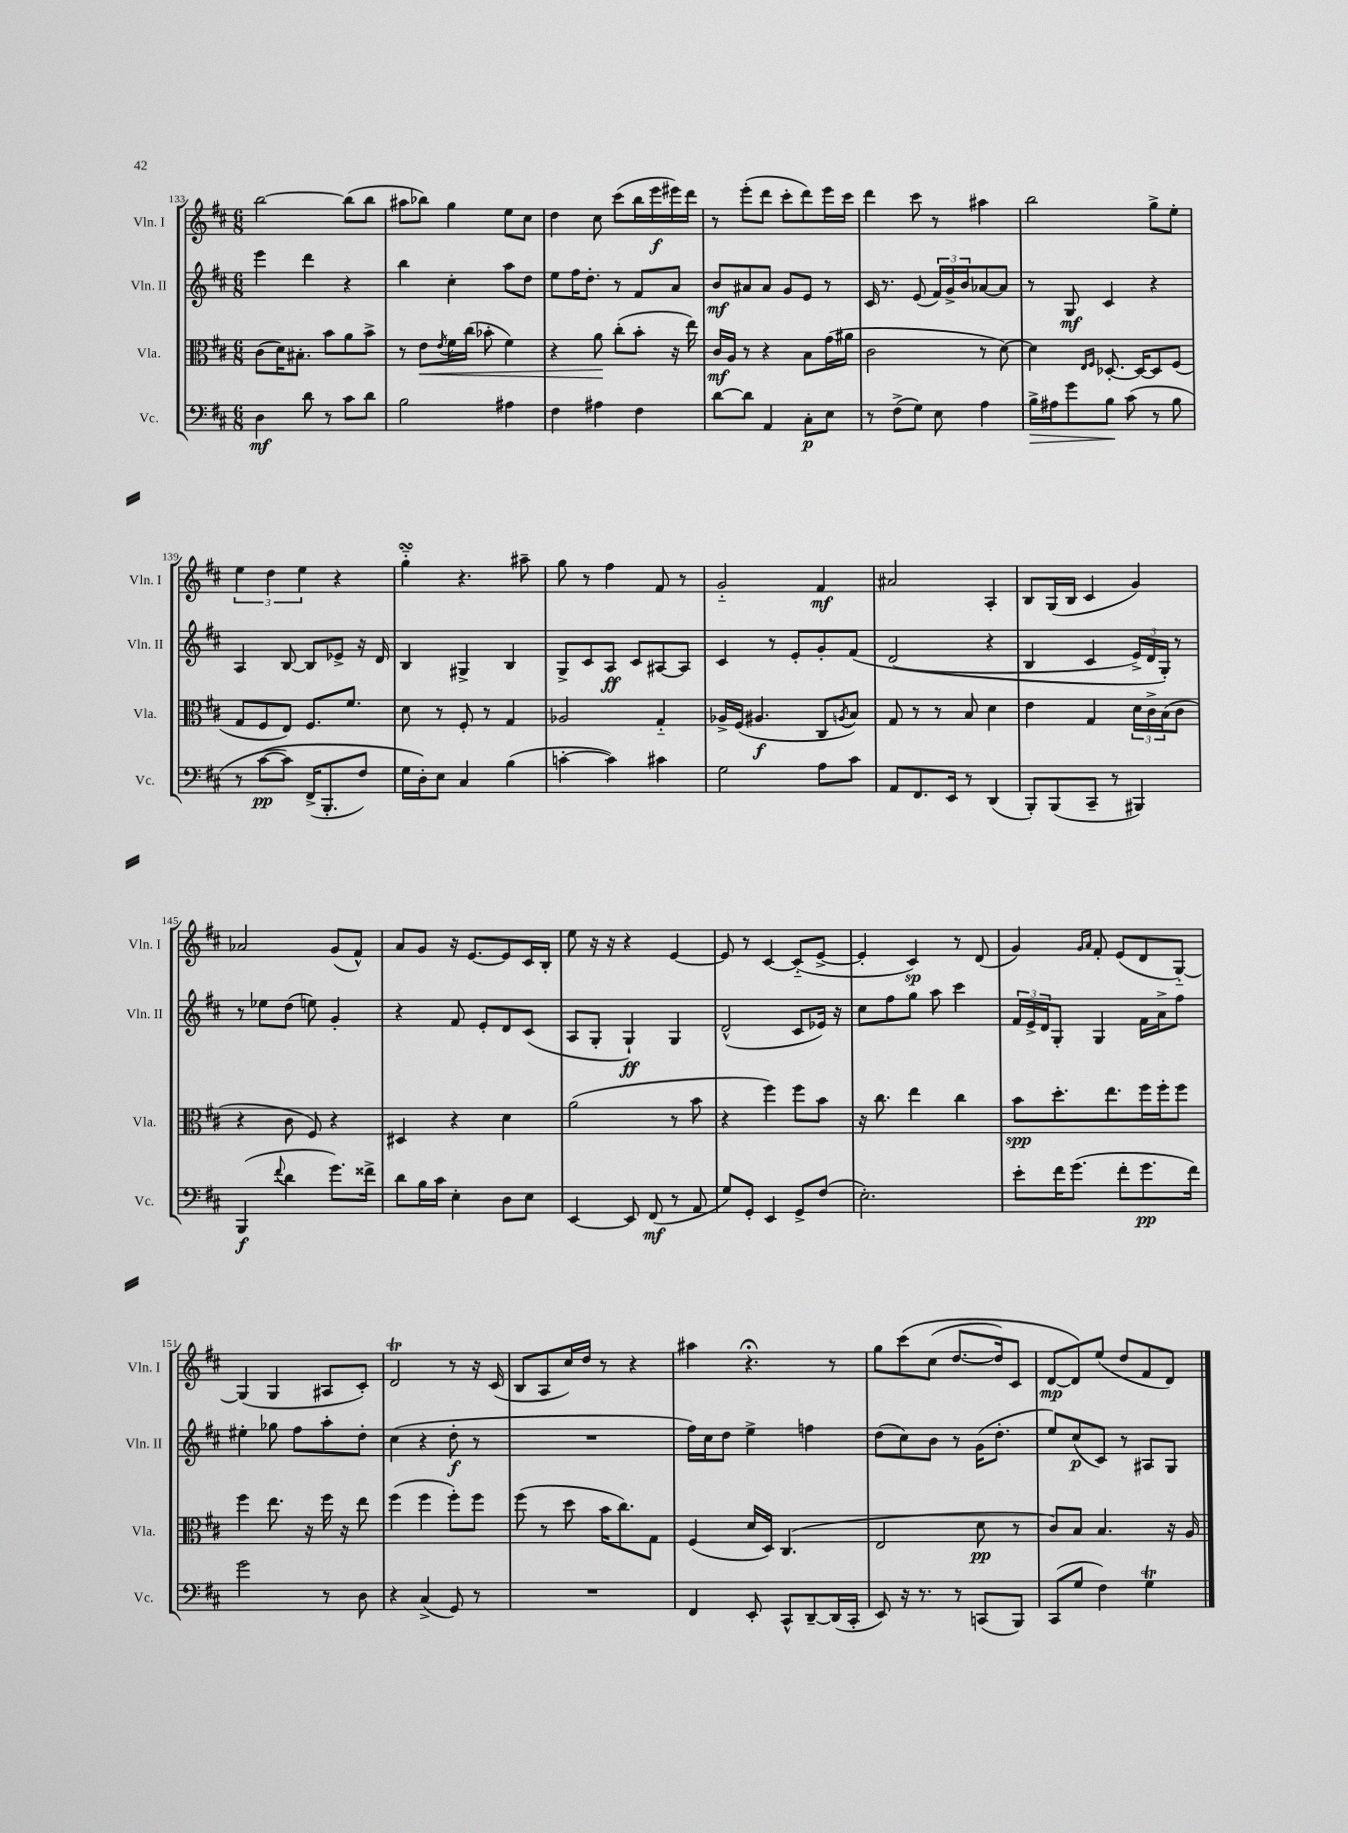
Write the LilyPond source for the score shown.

<<
\new StaffGroup <<
\new Staff = "s0" \with { instrumentName = "Vln. I" shortInstrumentName = "Vln. I" } {
    \clef treble \key d \major \numericTimeSignature \time 6/8
    b''2~ b''8( b''8 |
    ais''8 bes''8) g''4 e''8 cis''8 |
    d''4 cis''8 cis'''8( b''16 e'''16\f eis'''16) d'''16 |
    r8 e'''8-.( d'''8 cis'''8-. d'''8) e'''16 cis'''16 |
    d'''4 cis'''8 r8 ais''4 |
    b''2 g''8-> e''8-. |
    \tuplet 3/2 { e''4 d''4 e''4 } r4 |
    g''4-_\turn r4. ais''8-- |
    g''8 r8 fis''4 fis'8 r8 |
    g'2-_ fis'4\mf |
    ais'2 a4-. |
    b8 g16( b16 cis'4 g'4) |
    aes'2 g'8( fis'8-^) |
    a'8 g'8 r16 e'8.~ e'8 cis'16 b16-. |
    e''8 r16 r16 r4 e'4~ |
    e'8 r8 cis'4~ cis'8-_( e'8~-> |
    e'4-. cis'4\sp) r8 d'8( |
    g'4) \grace { g'16 a'16 } fis'8-. e'8( d'8 g8~-_) |
    g4( g4 ais8 cis'8-.) |
    d'2\trill r8 r16 cis'16( |
    b8 a8 cis''16) d''16 r8 r4 |
    ais''4 r4.\fermata r8 |
    g''8 cis'''8\( cis''8( d''8.~ d''16) cis'8 |
    d'8~\mp d'8\) e''8( d''8 fis'8 d'8) \bar "|." |
}
\new Staff = "s1" \with { instrumentName = "Vln. II" shortInstrumentName = "Vln. II" } {
    \clef treble \key d \major \numericTimeSignature \time 6/8
    e'''4 d'''4 r4 |
    b''4 cis''4-. a''8 d''8 |
    e''8 fis''16 d''8.-. r8 fis'8 a'8 |
    b'8\mf ais'8 ais'8 g'8 e'8 r8 |
    cis'16 r8. e'8( \tuplet 3/2 { fis'16) g'16-> b'16 } aes'8~ aes'8 |
    r8 g8\mf cis'4 r4 |
    a4 b8~ b8 ees'8-> r16 d'16 |
    b4 gis4-> b4 |
    g8-> cis'8 a8\ff cis'8 ais8~ ais8 |
    cis'4 r8 e'8-. g'8-. fis'8\( |
    d'2( r4 |
    b4 cis'4 \tuplet 3/2 { e'16->) d'16 g16-.\) } r8 |
    r8 ees''8 d''8( e''8) g'4-. |
    r4 fis'8 e'8-. d'8 cis'8( |
    a8 g8-. g4-!\ff) g4 |
    d'2-^( cis'8 ees'16) r16 |
    cis''8 fis''8 g''8 a''8 cis'''4 |
    \tuplet 3/2 { fis'16 e'16-> d'16 } g8-. g4 fis'16 a'16-> fis''8 |
    eis''4-. ges''8 fis''8 a''8-. d''8-. |
    cis''4( r4 d''8-.\f r8 |
    R2. |
    fis''16) cis''16 d''8 e''4-> f''4 |
    d''8( cis''8) b'8 r8 g'16( d''8.-. |
    e''8) cis''8\p( cis'8) r8 ais8 g8 \bar "|." |
}
\new Staff = "s2" \with { instrumentName = "Vla." shortInstrumentName = "Vla." } {
    \clef alto \key d \major \numericTimeSignature \time 6/8
    cis'8( d'16) bis8.-. b'8 a'8 b'8-> |
    r8 e'8\< \acciaccatura { e'8 } fis'16 cis''16( bes'8-. fis'4) |
    r4 a'8\! cis''8-.( b'8-. r16 e''16) |
    cis'16\mf a16 r8 r4 b8 g'16( ais'16 |
    cis'2 r8 d'8~) |
    d'4 \grace { e16 fis16 } des8.~-. des16~ des8 fis8( |
    g8 fis8 e8) fis8. fis'8. |
    d'8 r8 fis8-. r8 g4 |
    aes2 g4-_ |
    aes16-> fis16( ais4.\f cis8 \acciaccatura { a8 } b8) |
    g8 r8 r8 b8 d'4 |
    e'4 g4 \tuplet 3/2 { d'16 cis'16-> b16( } cis'8 |
    r4 cis'8 fis8) r4 |
    dis4 r4 d'4 |
    a'2( r8 b'8 |
    r4 fis''4) fis''8 b'8 |
    r16 cis''8. e''4 cis''4 |
    b'8\spp d''8.-. e''8. fis''16 fis''16-. fis''8 |
    fis''4 e''8. r16 fis''16 r16 e''8 |
    fis''4( fis''4 fis''8-.) fis''8 |
    fis''8( r8 d''8 b'16 cis''8.) g8 |
    fis4( d'16 d16) cis4.( |
    e2 d'8\pp r8 |
    cis'8) b8 b4. r16 a16 \bar "|." |
}
\new Staff = "s3" \with { instrumentName = "Vc." shortInstrumentName = "Vc." } {
    \clef bass \key d \major \numericTimeSignature \time 6/8
    d4\mf d'8 r8 cis'8 d'8 |
    b2 ais4 |
    fis4 ais4 fis4 |
    d'8~ d'8 a,4 cis8-.\p e8 |
    r8 fis8->( g8) e8 a4 |
    b16->\> ais16 g'8 b8\! cis'8( r8 b8 |
    r8 cis'8~\pp\( cis'8) fis,16->( b,,8.-. fis8) |
    g16 d16-.\) e8 cis4 b4( |
    c'4~-. c'4) cis'4 |
    g2 a8 cis'8 |
    a,8 fis,8. e,16 r8 d,4( |
    b,,8-.) b,,8( cis,8-- r8 bis,,4) |
    b,,4\f( \appoggiatura { fis'8 } d'4 g'8.) fisis'16-> |
    d'8 b16 cis'16 e4-. d8 e8 |
    e,4~ e,8 fis,8\mf( r8 a,8 |
    g8) g,8-. e,4 g,8-> fis8( |
    e2.-.) |
    e'8-. fis'16 g'8.( fis'8-. g'8.\pp fis'16) |
    g'2 r8 d8 |
    r4 cis4->( g,8) r8 |
    R2. |
    fis,4 e,8-. cis,8-^ d,8~-- d,16( cis,16-. |
    e,8) r16 r8. r8 c,8( b,,8) |
    cis,8( g8 fis4) g4\trill \bar "|." |
}
>>
>>
\layout { \context { \Score currentBarNumber = #133 } }
